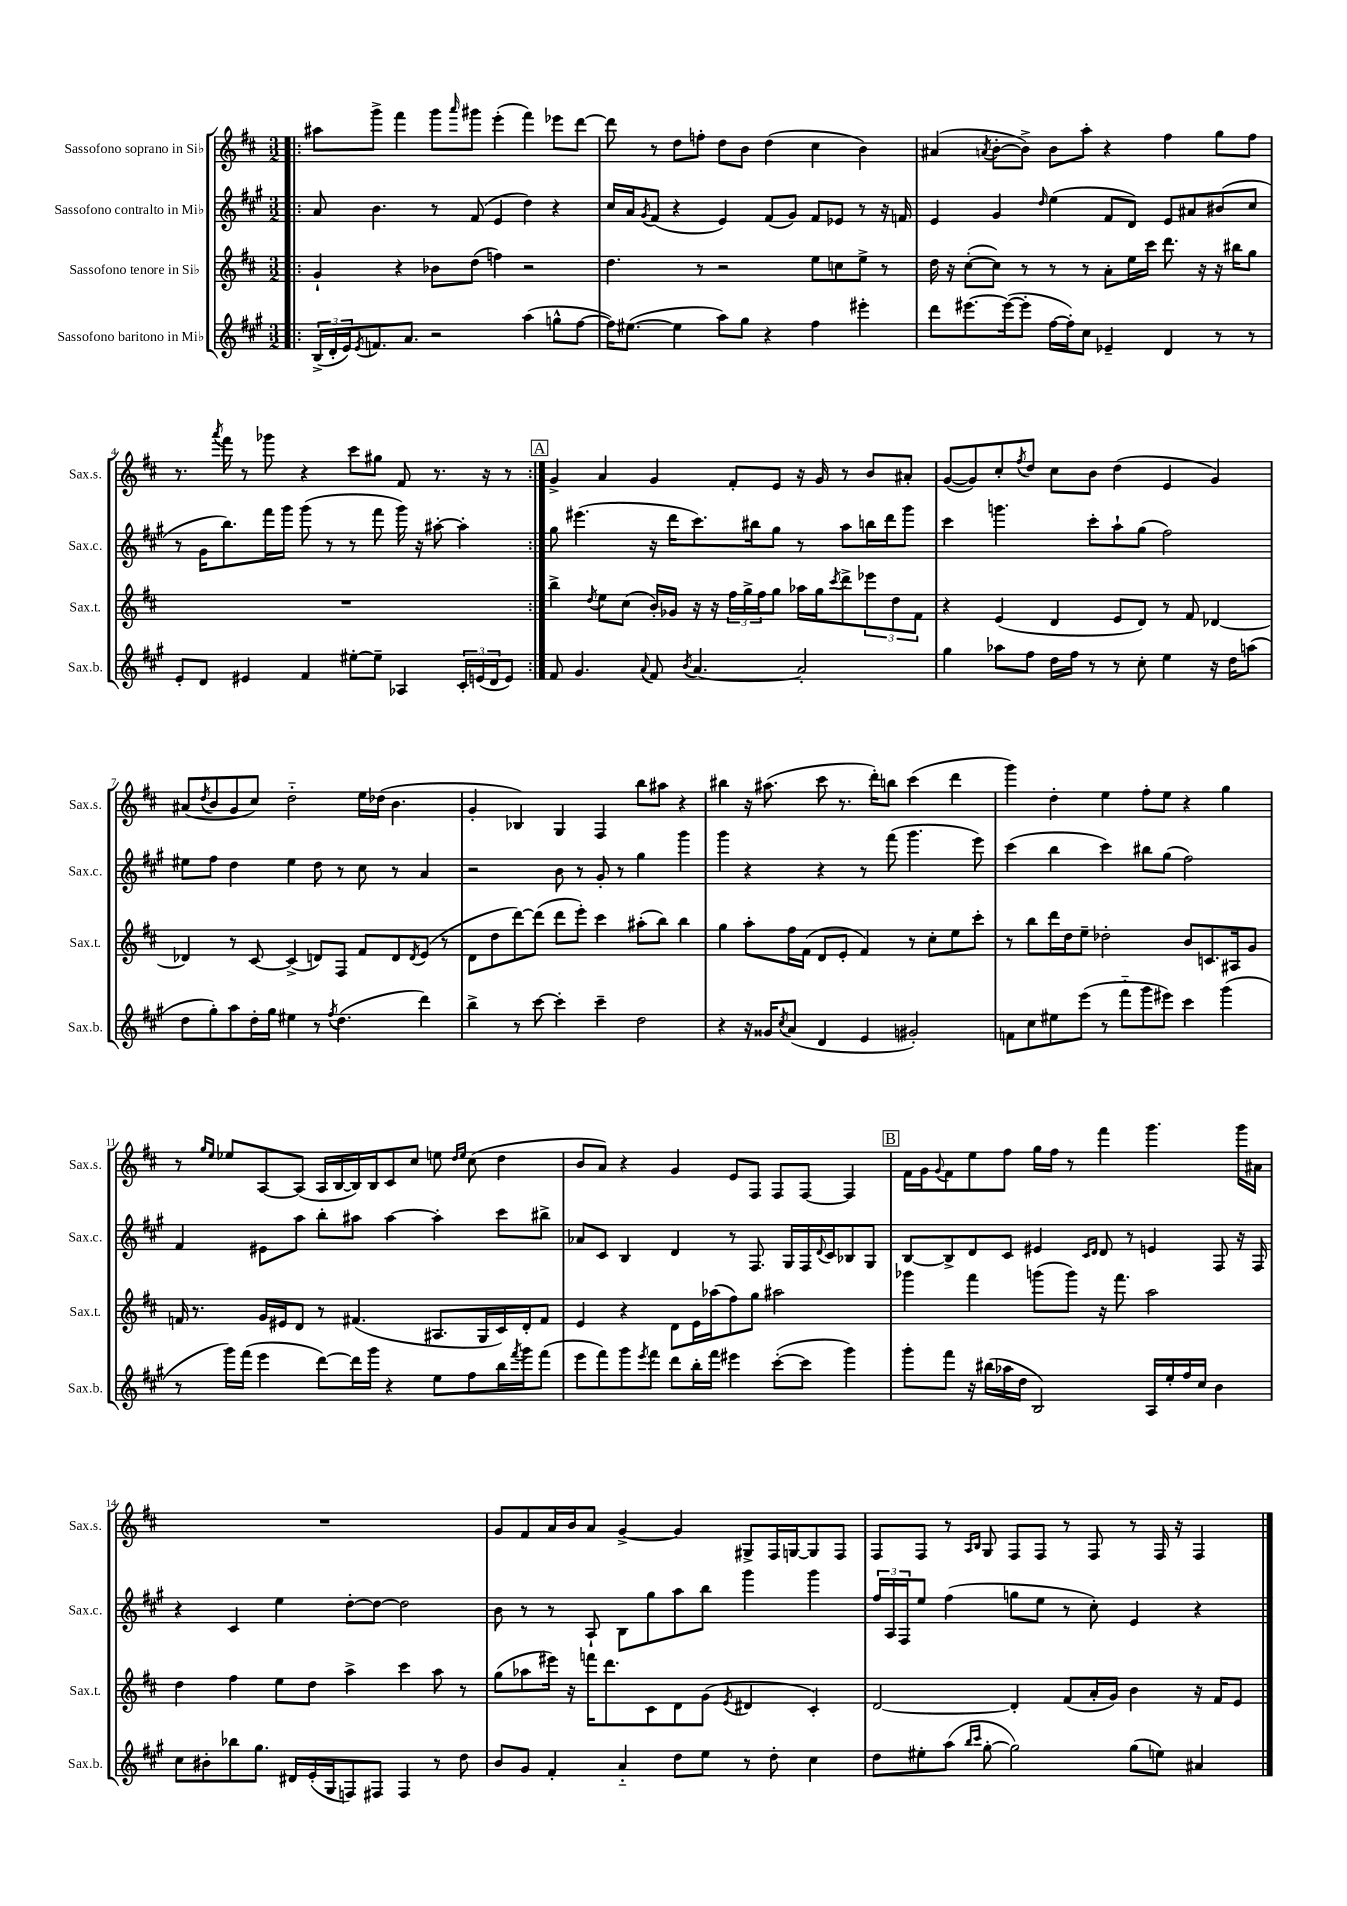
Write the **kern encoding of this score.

**kern	**kern	**kern	**kern
*part4	*part3	*part2	*part1
*staff4	*staff3	*staff2	*staff1
*I"Sassofono baritono in Mi♭	*I"Sassofono tenore in Si♭	*I"Sassofono contralto in Mi♭	*I"Sassofono soprano in Si♭
*I'Sax.b.	*I'Sax.t.	*I'Sax.c.	*I'Sax.s.
*clefG2	*clefG2	*clefG2	*clefG2
*k[f#c#g#]	*k[f#c#]	*k[f#c#g#]	*k[f#c#]
*M3/2	*M3/2	*M3/2	*M3/2
=1!|:	=1!|:	=1!|:	=1!|:
(24B^/LL	4g`/	8a/	8aa#X\L
24d'/	.	.	.
24e/J)	.	.	.
8qe/	.	.	.
8.fn/	.	4.b\	8ggg^\J
.	4r	.	4fff#\
8.a/J	.	.	.
2r	8b-X\L	8r	8ggg\L
.	.	.	16qqaaa/
.	(8dd\J	(8f#/	8ggg#X\J
.	4ffn\)	4e/	(4eee'\
(4aa\	2r	4dd\)	4fff#\)
8ggn^^\L	.	4r	8eee-X\L
[8ff#\J	.	.	[8ddd\J
=2	=2	=2	=2
16ff#\KL])	4.dd\	16cc#/LL	8ddd\]
([8.ee#X\J	.	16a/J	.
.	.	8qg#/	.
.	.	(8f#/J	8r
4ee#\]	.	4r	8dd\L
.	8r	.	8ffn'\J
8aa\L)	2r	4e/)	8dd\L
8gg#\J	.	.	8b\J
4r	.	(8f#/L	(4dd\
.	.	8g#/J)	.
4ff#\	8ee\L	8f#/L	4cc#\
.	8ccn\	8e-X/J	.
4eee#X'\	8ee^\J	8r	4b\)
.	8r	16r	.
.	.	16fn/	.
=3	=3	=3	=3
8ddd\L	16dd\	4e/	(4a#X/
.	16r	.	.
[8.eee#X\	([8cc#'\L	.	.
.	.	.	8qan/
.	8cc#\J])	4g#/	[8b'\L
(16eee#\k_	.	.	.
8eee#'\J]	8r	.	8b^\J])
.	.	16qqdd/	.
[16ff#\LL	8r	(4ee\	8b\L
16ff#'\J])	.	.	.
8cc#\J	8r	.	8aa'\J
4e-X~/	8a'\L	8f#/L	4r
.	16ee\L	8d/J)	.
.	16ccc#\JJ	.	.
4d/	8.ddd\	8e/L	4ff#\
.	.	8a#X/	.
.	16r	.	.
8r	16r	(8b#X/	8gg\L
.	16bb#X\KL	.	.
8r	8gg\J	8cc#/J	8ff#\J
!!LO:LB:g=z
=4	=4	=4	=4
8e'/L	1.r	8r	8.r
8d/J	.	16g#\KL	.
.	.	.	8qaaa/
.	.	8.bb\)	16fff#\
4e#X/	.	.	8r
.	.	16fff#\L	8ggg-X\
.	.	16ggg#\JJ	.
4f#/	.	(8ggg#\	4r
.	.	8r	.
[8ee#X'\L	.	8r	8ccc#\L
8ee#~\J]	.	8fff#\	8gg#X\J
4A-X/	.	16ggg#\)	8f#/
.	.	16r	.
.	.	[8aa#X'\	8.r
24c#'/LL	.	4aa#'\]	.
(24en/	.	.	.
.	.	.	16r
24d/J	.	.	.
8e/J)	.	.	8r
!!LO:REH:place=s1:t=A
=5:|!	=5:|!	=5:|!	=5:|!
8f#/	4bb^\	8gg#\	4g^/
4.g#/	.	(4.eee#X\	.
.	8qdd/	.	.
.	8ee\L	.	4a/
.	(8cc#\J	.	.
8qqa/	.	.	.
8f#/	16b'/LL)	16r	4g/
.	16g-X/JJ	16ddd\KL	.
8qb/	.	.	.
[4.a/	16r	8.ccc#\)	.
.	16r	.	.
.	24ff#\LL	.	8f#'/L
.	24gg^\	.	.
.	.	16bb#X\k	.
.	24ff#\J	.	.
.	8gg\J	8gg#\J	8e/J
2a'/]	16aa-X\LL	8r	16r
.	16gg\J	.	16g/
.	8qccc#/	.	.
.	8ddd^\	8aa\L	8r
.	12eee-X\	16bbn\L	8b/L
.	.	16ddd\J	.
.	12dd\	.	.
.	.	8ggg#\J	8a#X'/J
.	12f#\J	.	.
=6	=6	=6	=6
4gg#\	4r	4ccc#\	([8g/L
.	.	.	8g/])
8aa-X\L	(4e/	4.gggn\	8cc#'/
.	.	.	8qff#/
8ff#\J	.	.	8dd/J
16dd\LL	4d/	.	8cc#\L
16ff#\JJ	.	.	.
8r	.	8ccc#'\L	8b\J
8r	8e/L	8aa`\	(4dd\
8cc#'\	8d/J)	(8gg#\J	.
4ee\	8r	2ff#\)	4e/
.	8f#/	.	.
16r	[4d-X/	.	4g/)
16dd\KL	.	.	.
(8aan\J	.	.	.
!!LO:LB:g=z
=7	=7	=7	=7
8dd\L	4d-X/]	8ee#X\L	(8a#X/L
.	.	.	8qdd/
8gg#'\)	.	8ff#\J	8b/
8aa\	8r	4dd\	8g/
16dd'\L	[8c#/	.	8cc#/J)
16gg#\JJ	.	.	.
4ee#X\	(4c#^/]	4ee#\	2dd\
8r	8dn/L)	8dd\	.
8qff#/	.	.	.
(4.dd\	8F#/J	8r	.
.	8f#/L	8cc#\	16ee\LL
.	.	.	(16dd-X\JJ
.	8d/	8r	4.b\
.	8qd/	.	.
4ddd\)	(8e/J	4a/	.
.	8r	.	.
=8	=8	=8	=8
4bb^\	8d\L	2r	4g'/
.	8dd\	.	.
8r	[8ddd\)	.	4B-X/)
[8ccc#\	(8ddd\J]	.	.
4ccc#'\]	8ddd\L	8b\	4G/
.	8eee'\J)	8r	.
4ccc#~\	4ccc#\	8g#'/	4F#/
.	.	8r	.
2dd\	(8aa#X'\L	4gg#\	8bb\L
.	8bb\J)	.	8aa#X\J
.	4bb\	4ggg#\	4r
=9	=9	=9	=9
4r	4gg\	4ggg#\	4bb#X\
16r	8aa'\L	4r	16r
16g##X/KL	.	.	(8.aa#X\
8qcc#/	.	.	.
(8a/J	16ff#\L	.	.
.	(16f#\JJ	.	.
4d/	8d/L	4r	8ccc#\
.	8e'/J	.	8.r
4e/	4f#/)	8r	.
.	.	.	16ddd'\KL)
.	.	(8fff#\	8bbn\J
2g#X'/)	8r	4.ggg#\	(4ccc#\
.	8cc#'\L	.	.
.	8ee\	.	4ddd\
.	8ccc#'\J	8eee\)	.
=10	=10	=10	=10
8fn\L	8r	(4ccc#\	4ggg\)
8cc#\	8bb\L	.	.
8ee#X\	16ddd\L	4bb\	4dd'\
.	16dd\J	.	.
(8eee\J	8ee~\J	.	.
8r	2dd-X'\	4ccc#\)	4ee\
8fff#\L	.	.	.
8ggg#\	.	8bb#X\L	8ff#'\L
8eee#X\J)	.	(8gg#\J	8ee\J
4ccc#\	8b/L	2ff#\)	4r
.	8.cn/	.	.
(4ggg#\	.	.	4gg\
.	16A#X/k	.	.
.	8g/J	.	.
!!LO:LB:g=z
=11	=11	=11	=11
8r	16fn/	4f#/	8r
.	8.r	.	.
.	.	.	16qqgg/LL
.	.	.	16qqee/JJ
16ggg#\LL)	.	.	8ee-X/L
(16fff#\JJ	.	.	.
4eee\	16g/LL	8e#X\L	[8A/
.	16e#X/J	.	.
.	8d/J	8aa\J	(8A/J]
[8ddd\L)	8r	8bb'\L	16A/LL
.	.	.	[16B/
16ddd\L]	(4.f#X/	8aa#X\J	16B/])
16ggg#\JJ	.	.	16B/J
4r	.	[4aa#\	8c#/
.	.	.	8cc#/J
8ee\L	8.A#X/L	4aa#'\]	8een\
.	.	.	16qqdd/LL
.	.	.	16qqee/JJ
8ff#\	.	.	(8cc#\
.	16G/L	.	.
16bb\L	16c#/)	8ccc#\L	4dd\
8qfff#/	.	.	.
16ggg#\J	16d'/J	.	.
(8fff#\J	8f#/J	8bb#X^\J	.
=12	=12	=12	=12
8eee\L	4e/	8a-X/L	8b/L
8fff#\)	.	8c#/J	8a/J)
8ggg#\	4r	4B/	4r
8qeee/	.	.	.
8fff#\J	.	.	.
8ddd\L	8d\L	4d/	4g/
16bb'\L	16e\L	.	.
16fff#\JJ	(16aa-X\J	.	.
4eee#X\	8ff#\)	8r	8e/L
.	8gg\J	8.F#/	8F#/J
([8ccc#'\L	2aa#X\	.	8F#/L
.	.	16G#/LL	.
8ccc#\J]	.	16F#/	[8F#/J
.	.	8qqd/	.
.	.	16c#/J	.
4ggg#\)	.	8B-X/	4F#/]
.	.	8G#/J	.
!!LO:REH:place=s1:t=B
=13	=13	=13	=13
8ggg#'\L	4ggg-X\	[8B/L	16f#\LL
.	.	.	16g\J
.	.	.	8qqg/
8fff#\J	.	8B^/]	8f#\
16r	4fff#\	8d/	8ee\
(16bb#X\LL	.	.	.
16aa-X\	.	8c#/J	8ff#\J
16dd\JJ	.	.	.
2B/)	(8gggn\L	4e#X/	16gg\LL
.	.	.	16ff#\JJ
.	8ggg\J)	.	8r
.	.	16qqc#/LL	.
.	.	16qqd/JJ	.
.	16r	8d/	4fff#\
.	8.fff#\	.	.
.	.	8r	.
16A/LL	2aa\	4en/	4.ggg\
16ee'/	.	.	.
16ff#/	.	.	.
16cc#/JJ	.	.	.
4b\	.	8F#/	.
.	.	16r	16ggg\LL
.	.	16F#/	16a#X\JJ
!!LO:LB:g=z
=14	=14	=14	=14
8cc#\L	4dd\	4r	1.r
8b#X'\	.	.	.
8bb-X\	4ff#\	4c#/	.
8.gg#\J	.	.	.
.	8ee\L	4ee\	.
16d#X/LL	.	.	.
(16e'/	8dd\J	.	.
16G#/J	.	.	.
8Fn/)	4aa^\	[8dd'\L	.
8F#X/J	.	8dd\J_	.
4F#/	4ccc#\	2dd\]	.
8r	8aa\	.	.
8dd\	8r	.	.
=15	=15	=15	=15
8b/L	(8gg\L	8b\	8g/L
8g#/J	8aa-X\	8r	8f#/
4f#'/	16eee#X\Jk)	8r	16a/L
.	16r	.	16b/J
.	16fffn\KL	8A`/	8a/J
.	8.ddd\	.	.
4a/	.	8B\L	[4g^/
.	8c#\	8gg#\	.
8dd\L	8d\	8aa\	4g/]
8ee\J	(8g\J	8bb\J	.
.	8qe/	.	.
8r	4d#X/	4ggg#\	8G#X^/L
8dd'\	.	.	16F#/L
.	.	.	[16Gn/J
4cc#\	4c#'/)	4ggg#\	8G/]
.	.	.	8F#/J
=16	=16	=16	=16
8dd\L	[2d/	24ff#/LL	8F#/L
.	.	24A/	.
.	.	24F#/J	.
8ee#X'\	.	8ee/J	8F#/J
(8aa\J	.	(4ff#\	8r
16qqbb/LL	.	.	16qqA/LL
16qqccc#/JJ	.	.	16qqB/JJ
[8gg#'\	.	.	8G/
2gg#\])	4d'/]	8ggn\L	8F#/L
.	.	8ee\J	8F#/J
.	(8f#/L	8r	8r
.	16a'/L	8cc#'\)	8F#/
.	16g/JJ)	.	.
(8gg#\L	4b\	4e/	8r
8een\J)	.	.	16F#/
.	.	.	16r
4a#X/	16r	4r	4F#/
.	16f#/KL	.	.
.	8e/J	.	.
==	==	==	==
*-	*-	*-	*-
